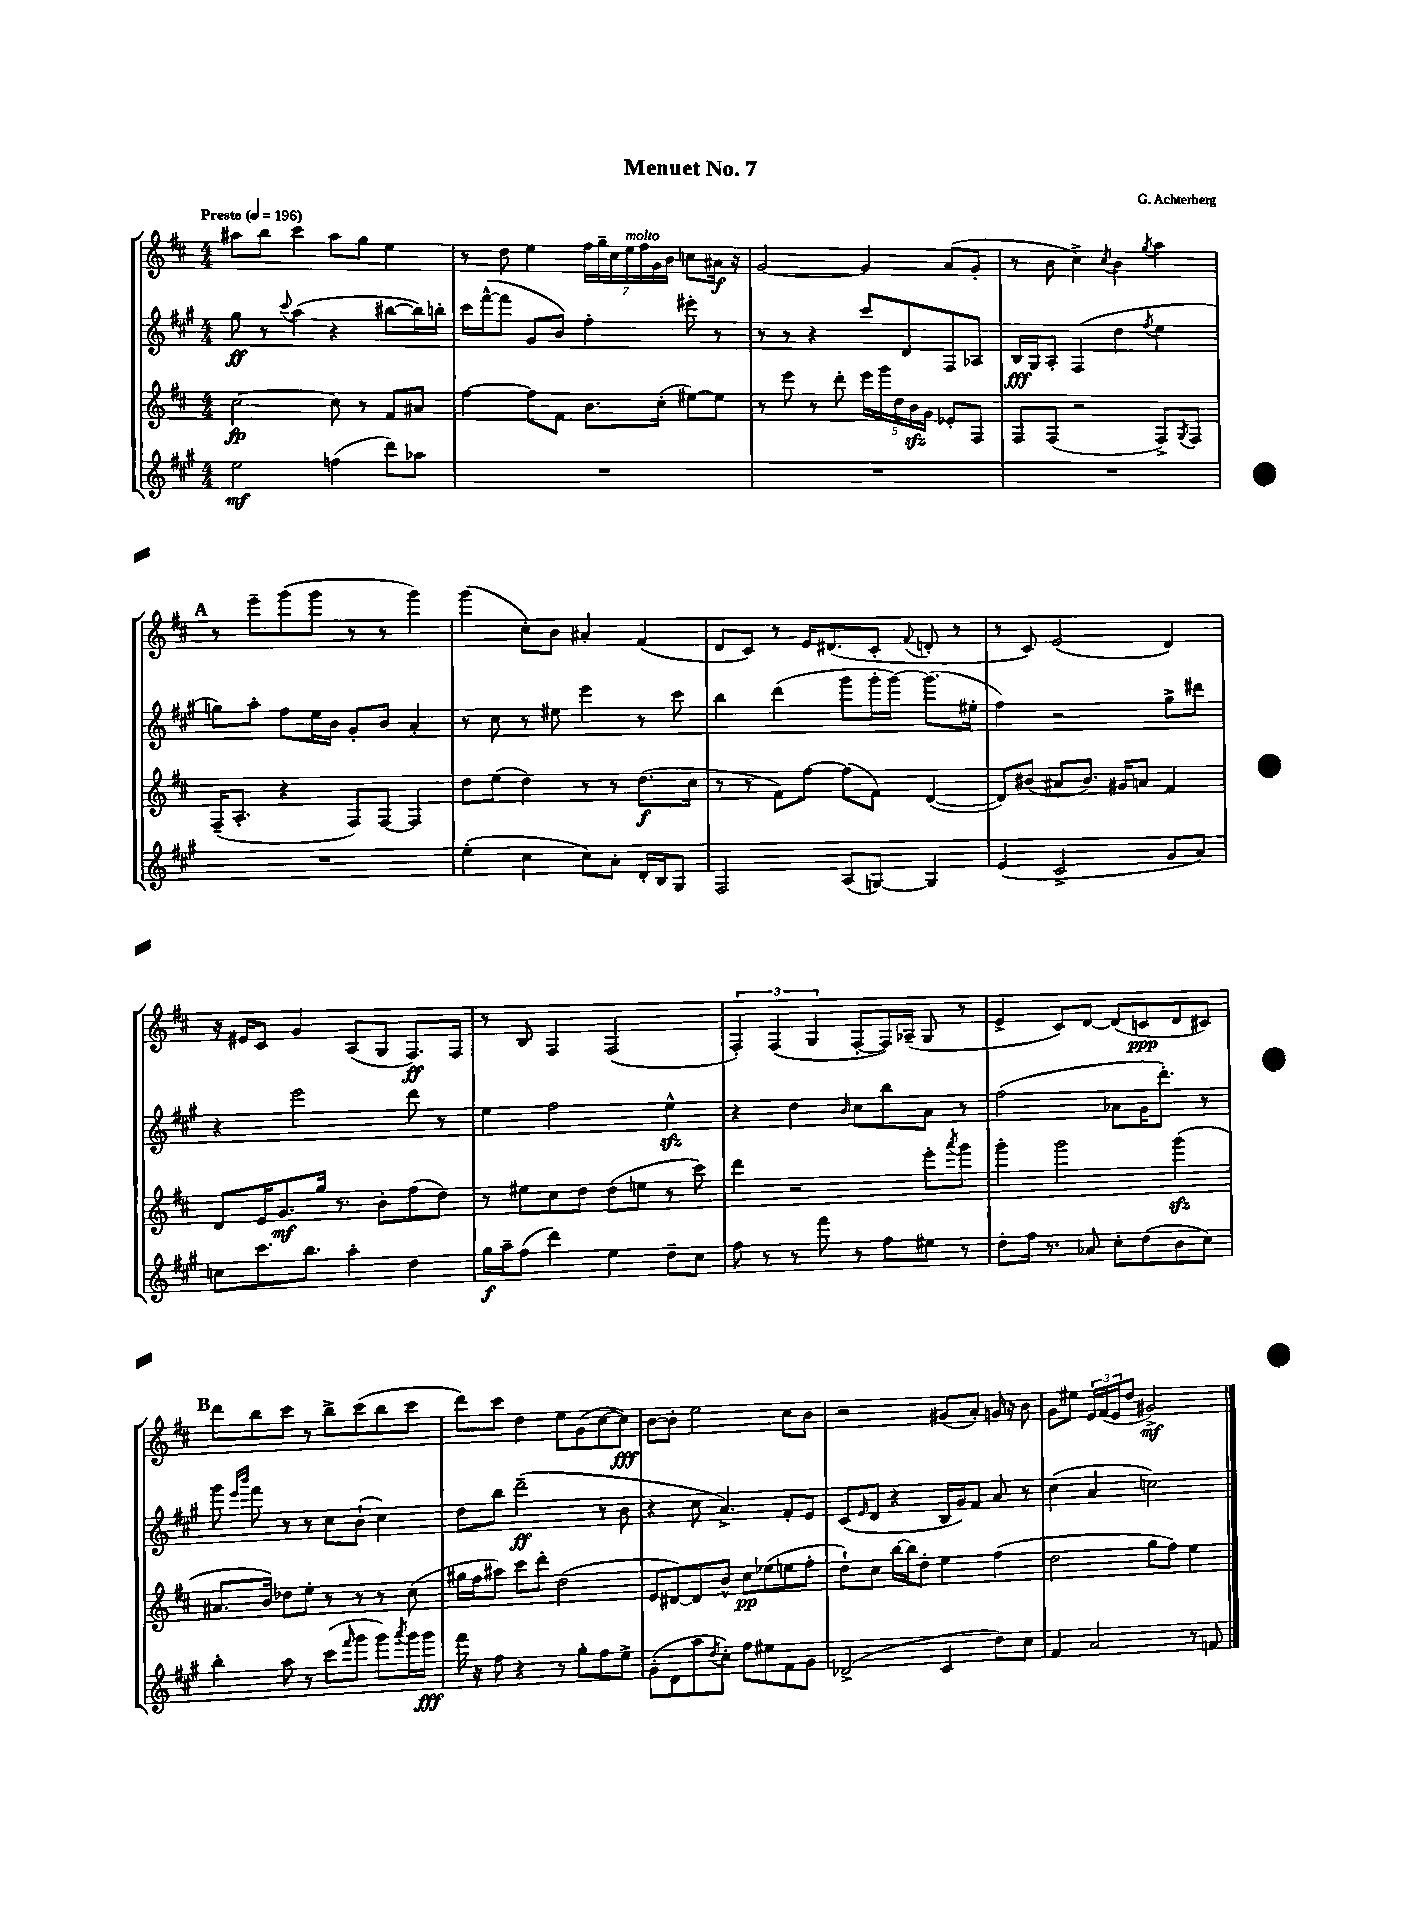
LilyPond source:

\header { title = "Menuet No. 7" composer = "G. Achterberg" }
<<
\new StaffGroup <<
\new Staff = "s0" {
    \clef treble \key d \major \numericTimeSignature \time 4/4 \tempo "Presto" 4 = 196
    ais''8 b''8 cis'''4 ais''8 g''8 e''4 |
    r8 d''8 e''4 \tuplet 7/4 { fis''16 g''16-- cis''16 e''16^\markup { \italic "molto" } fis''16 g'16 b'16 } c''8 ais'16\f r16 |
    g'2~ g'4 a'8( g'8-. |
    r8 b'8 cis''4->) \acciaccatura { cis''8 } b'4 \acciaccatura { g''8 } a''4 |
    \mark \markup { \bold "A" } r8 e'''8-- g'''8( g'''8 r8 r8 g'''4) |
    g'''4( cis''8-.) b'8 ais'4-. fis'4( |
    d'8 cis'8) r8 e'16 dis'8.( cis'8-. \appoggiatura { fis'8 } d'8-. r8 |
    r8 cis'8) e'2( d'4) |
    r16 eis'16 cis'8 g'4 a8( g8 fis8.\ff) fis16 |
    r8 b8 fis4 fis2( |
    \tuplet 3/2 { fis4-.) fis4( g4 } fis8~-. fis16) aes16--( g8 r8 |
    e'4-> cis'8) d'8~ d'8( c'8\ppp d'8 cis'8) |
    \mark \markup { \bold "B" } d'''8 b''8 cis'''8 r8 b''8-> cis'''8( b''8 cis'''8 |
    d'''8) cis'''8 d''4 e''8 g'8( cis''8~ cis''8\fff) |
    b'8~ b'8-. e''2 cis''8 b'8 |
    r2 gis'8( a'8-.) g'16 r16 b'8 |
    g'8 eis''8 \tuplet 3/2 { e'16 fis'16( e'16 } d''8 gis'2->\mf) \bar "|." |
}
\new Staff = "s1" {
    \clef treble \key a \major \numericTimeSignature \time 4/4
    gis''8\ff r8 \appoggiatura { cis'''8 } a''4( r4 bis''8~ bis''16) b''16-. |
    cis'''16 fis'''16~-^( fis'''8 gis'8 b'8) fis''4-. eis'''8-. r8 |
    r8 r8 r4 cis'''8 d'8 fis8 aes8 |
    b16\fff gis16 a8-. fis4( d''4 \acciaccatura { fis''8 } e''4 |
    \mark \markup { \bold "A" } g''8) a''8-. fis''8 e''16 b'16 gis'8-. b'8 a'4-. |
    r8 cis''8 r8 eis''8 e'''4 r8 cis'''8 |
    b''4 d'''4( gis'''8 gis'''16-. gis'''16~) gis'''8.( eis''16-. |
    fis''4) r2 gis''8-> dis'''8 |
    r4 e'''2 d'''8 r8 |
    e''4 fis''2 e''4-^\sfz |
    r4 d''4 \grace { b'16 } cis''8 b''8 a'8 r8 |
    fis''2( aes'8 gis'16 d'''8.-.) r8 |
    \mark \markup { \bold "B" } gis'''8 \grace { e'''16 b'''16 } fis'''8 r8 r8 cis''8 b'8-!( cis''4) |
    d''8 b''8 d'''2--\ff( r8 b'8 |
    r4 cis''8 a'4.->) fis'8-. e'8 |
    cis'8( \grace { e'16 } d'8 r4 b16 gis'16) fis'8 a'8 r8 |
    cis''4( a'4 c''2) \bar "|." |
}
\new Staff = "s2" {
    \clef treble \key d \major \numericTimeSignature \time 4/4
    cis''2~\fp cis''8 r8 fis'8 ais'8 |
    fis''4~ fis''8 fis'8 b'8. cis''16-.( eis''8~) eis''8 |
    r8 e'''8 r8 d'''8-. \tuplet 5/4 { e'''16 g'''16 d''16 b'16\sfz g'16 } ees'8-. fis8 |
    fis8 fis8( r2 fis8->) \acciaccatura { g8 } fis8 |
    \mark \markup { \bold "A" } fis16--( a8.-. r4 fis8) fis8~ fis4 |
    d''8 e''8( d''4) r8 r8 d''8.\f( cis''16 |
    r8 r8 fis'8) fis''8~ fis''8( fis'8) d'4~( |
    d'8) bis'8( ais'8 bis'8.) gis'16 a'8 fis'4 |
    d'8 e'16 g'8.\mf g''16 r8. b'8-. fis''8( d''8) |
    r8 eis''8 cis''8 d''8 d''8( e''8 r8 cis'''8) |
    d'''4 r2 e'''8-. \acciaccatura { a'''8 } g'''8 |
    g'''4-. g'''2 g'''4\sfz( |
    \mark \markup { \bold "B" } ais'8. b'16) des''8 e''8-. r8 r8 r8 cis''8( |
    gis''16 fis''16 ais''8) cis'''8 d'''8-. d''2( |
    e'8 dis'8~) dis'8 b'8-^ cis''8\pp ees''8( e''8 fis''8-. |
    d''8-!) cis''8 b''16~ b''16 d''8-. e''4 fis''4( |
    d''2 g''8 fis''8) e''4 \bar "|." |
}
\new Staff = "s3" {
    \clef treble \key a \major \numericTimeSignature \time 4/4
    e''2\mf f''4( d'''8) aes''8 |
    R1 |
    R1 |
    R1 |
    \mark \markup { \bold "A" } R1 |
    e''4-.( cis''4 cis''8) a'8-. d'16-. b16 gis8 |
    fis2 a8( g8~) g4 |
    e'4( cis'2-> gis'8 a'8) |
    c''8 cis'''8. b''8. a''4-. d''4 |
    gis''16\f a''16-- fis''8( d'''4) e''4 d''8-- cis''8 |
    fis''8 r8 r8 fis'''8 r8 fis''8 eis''8 r8 |
    d''8-. fis''16 r8. aes'8 cis''8-. d''8( b'8 cis''8) |
    \mark \markup { \bold "B" } b''4-. a''8 r8 cis'''8( \grace { fis'''16 } gis'''8 gis'''8) \acciaccatura { a'''8 } gis'''16 gis'''16\fff |
    fis'''16 r16 fis''8 r4 r8 gis''8-. fis''8 e''8-> |
    gis'8-.( d'8 a''8 \acciaccatura { d''8 } cis''8-.) fis''8 eis''8 fis'8 gis'8 |
    des'2->( cis'4 d''8) cis''8 |
    fis'4 a'2 r8 f'8 \bar "|." |
}
>>
>>
\layout { \context { \Score \remove "Bar_number_engraver" } }
